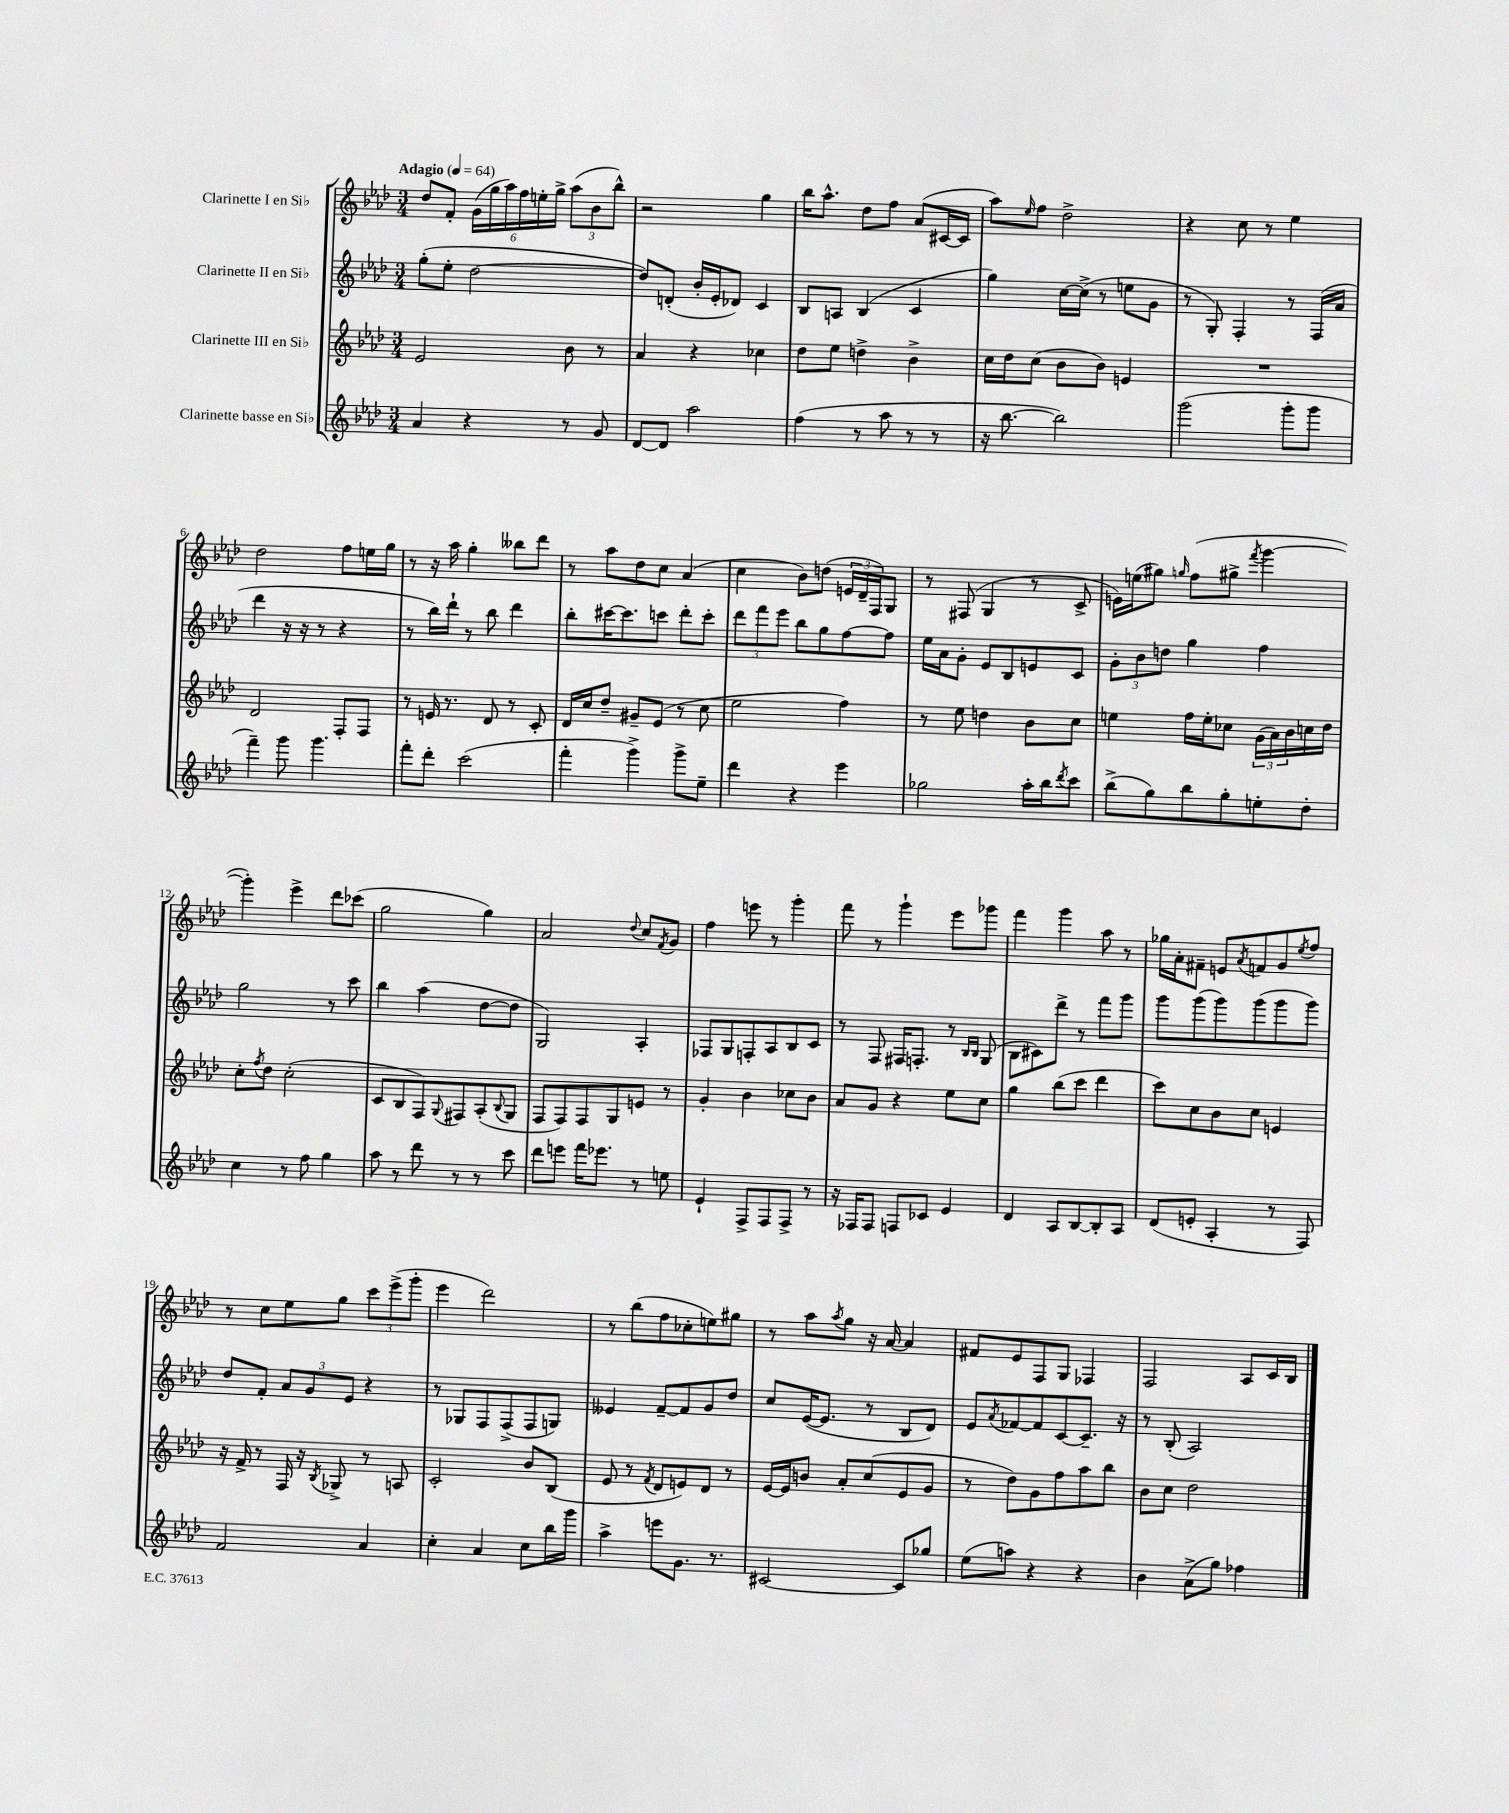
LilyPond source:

<<
\new StaffGroup <<
\new Staff = "s0" \with { instrumentName = "Clarinette I en Sib" } {
    \clef treble \key aes \major \numericTimeSignature \time 3/4 \tempo "Adagio" 4 = 64
    des''8 f'8-. \tuplet 6/4 { g'16( g''16 aes''16) f''16 e''16-. g''16-> } \tuplet 3/2 { aes''8( bes'8 bes''8-^) } |
    r2 g''4 |
    bes''16 aes''8.-^ des''8 f''8 aes'8( cis'16~ cis'16 |
    aes''8) \grace { ees''16 } f''8 des''2-> |
    r4 c''8 r8 ees''4 |
    des''2 f''8 e''16 g''16 |
    r8 r16 aes''16 g''4-. beses''8 des'''8 |
    r8 aes''8 des''8 c''8 aes'4( |
    c''4 bes'8) d''8( \tuplet 3/2 { e'16 des'16-- f16) } g8 |
    r8 fis8( g4 r8 c'8-> |
    e'16) e''16( gis''8) \grace { g''16 } f''8( gis''8-> \acciaccatura { f'''8 } g'''4~ |
    g'''4-.) ees'''4-> des'''8 ces'''8( |
    g''2 g''4) |
    aes'2 \appoggiatura { des''8 } c''8 \acciaccatura { f'8 } g'8 |
    f''4 e'''8 r8 g'''4-. |
    f'''8 r8 g'''4-! ees'''8 ges'''8 |
    f'''4 g'''4 aes''8 r8 |
    ges''16 aes'16-. fis'8-- e'8 \acciaccatura { aes'8 } f'8 g'8 \acciaccatura { ees''8 } f''8 |
    r8 c''8 ees''8 g''8 \tuplet 3/2 { c'''8 ees'''8->( g'''8-. } |
    ees'''4 des'''2) |
    r8 bes''8( f''8 ces''8-. e''8) gis''8 |
    r8 aes''8 \acciaccatura { aes''8 } g''8 r16 aes'16~ aes'4 |
    fis'8 ees'8 f8 g8 fes4 |
    f2 aes8 c'16 bes16 \bar "|." |
}
\new Staff = "s1" \with { instrumentName = "Clarinette II en Sib" } {
    \clef treble \key aes \major \numericTimeSignature \time 3/4
    g''8-.( ees''8-. des''2~ |
    des''8) d'8-.( bes'16-. ees'16-. des'8) c'4 |
    bes8 a8 bes4( c'4 |
    g''4) c''16~ c''16->( r8 e''8 g'8 |
    r8 g8-.) f4-. r8 f16( aes'16 |
    des'''4 r16 r16 r8 r4 |
    r8 bes''16) des'''16-! r8 bes''8 des'''4 |
    bes''8-. cis'''16~ cis'''8. c'''8 des'''8-. c'''8-. |
    \tuplet 3/2 { des'''8 f'''8 ees'''8 } bes''8 g''8 f''8~ f''8 |
    ees''16 aes'16 g'8-. ees'8 bes8 e'8 c'8 |
    \tuplet 3/2 { g'8-. bes'8 d''8 } g''4 f''4 |
    g''2 r8 c'''8 |
    bes''4 aes''4( des''8~ des''8 |
    g2) aes4-. |
    fes8 g8 f8-. aes8 bes8 c'8 |
    r8 f8 fis16 f8.-. r8 \grace { bes16 bes16 } g8( |
    bes8 cis'8) des'''8-> r8 f'''8 g'''8 |
    g'''8 g'''8( g'''8) g'''8( g'''8 g'''8) |
    des''8 f'8-. \tuplet 3/2 { aes'8 g'8 ees'8 } r4 |
    r8 ges8 f8 f8->( f8 g8) |
    eeses'4 f'8~-- f'8 g'8 des''8 |
    c''8 ees'16~( ees'8. r8 bes8 des'8) |
    ees'8 \acciaccatura { aes'8 } fes'8~ fes'8 c'8~ c'8.-- r16 |
    r8 bes8-.( aes2) \bar "|." |
}
\new Staff = "s2" \with { instrumentName = "Clarinette III en Sib" } {
    \clef treble \key aes \major \numericTimeSignature \time 3/4
    ees'2 bes'8 r8 |
    aes'4 r4 ces''4 |
    des''8 ees''8 d''4-> bes'4-> |
    c''16 des''16 c''8( bes'8 bes'8) e'4 |
    R2. |
    des'2 f8-. f8 |
    r8 e'16 r8. des'8 r8 c'8-. |
    des'16 c''16 des''8-- gis'8-- ees'8( r8 c''8 |
    ees''2 f''4) |
    r8 ees''8 d''4 bes'8 c''8 |
    e''4 f''16 e''16-. ces''8 \tuplet 3/2 { g'16( aes'16) bes'16 } c''16 des''16 |
    c''8-. \acciaccatura { f''8 } des''8 c''2-.( |
    c'8 bes8 f8) \appoggiatura { g8 } fis8 aes8-.( \appoggiatura { bes8 } g8 |
    f8 f8) f8 g8 e'8 r8 |
    g'4-. bes'4 ces''8 bes'8 |
    aes'8 g'8 r4 ees''8 c''8 |
    g''4 bes''8( c'''8 des'''4 |
    c'''8) c''8 bes'8 c''8 e'4 |
    r16 f'16-> r8 f16 r16 \acciaccatura { bes8 } ges8-> r8 a8 |
    c'2-. bes'8 bes8( |
    ees'8 r8 \acciaccatura { f'8 } des'8 e'8) des'8 r8 |
    ees'16~ ees'16 b'8 aes'8-. c''8( ees'8 g'8 |
    r8 des''8) g'8 f''8 aes''8 bes''8 |
    bes'8 c''8 des''2 \bar "|." |
}
\new Staff = "s3" \with { instrumentName = "Clarinette basse en Sib" } {
    \clef treble \key aes \major \numericTimeSignature \time 3/4
    aes'4 r4 r8 g'8 |
    des'8~ des'8 aes''2 |
    f''4( r8 aes''8 r8 r8 |
    r16 bes''8.~ bes''2) |
    g'''2( g'''8-. g'''8 |
    f'''4--) g'''8 g'''4. |
    f'''8-. des'''8-. c'''2( |
    f'''4-. g'''4->) g'''8-> ees''8-- |
    des'''4 r4 ees'''4 |
    ges''2 aes''16-. bes''16 \acciaccatura { des'''8 } c'''8 |
    bes''8->( g''8) bes''8 g''8-. e''8-. des''8-. |
    c''4 r8 f''8 g''4 |
    aes''8 r8 des'''8 r8 r8 c'''8 |
    des'''8 e'''8 f'''16 ees'''8. r8 e''8 |
    ees'4-! f8-> f8 f8-> r8 |
    r16 fes16 fes8 f8 ces'8 ees'4 |
    des'4 aes8 bes8~ bes8-. aes8 |
    des'8( e'8-. aes4-. r8 f8) |
    f'2 aes'4 |
    c''4-. aes'4 c''8 bes''16 g'''16 |
    aes''4-> e'''8 g'8. r8. |
    cis'2~ cis'8 ges''8 |
    ees''8( a''8) r4 r4 |
    bes'4 aes'8->( g''8) fes''4 \bar "|." |
}
>>
>>
